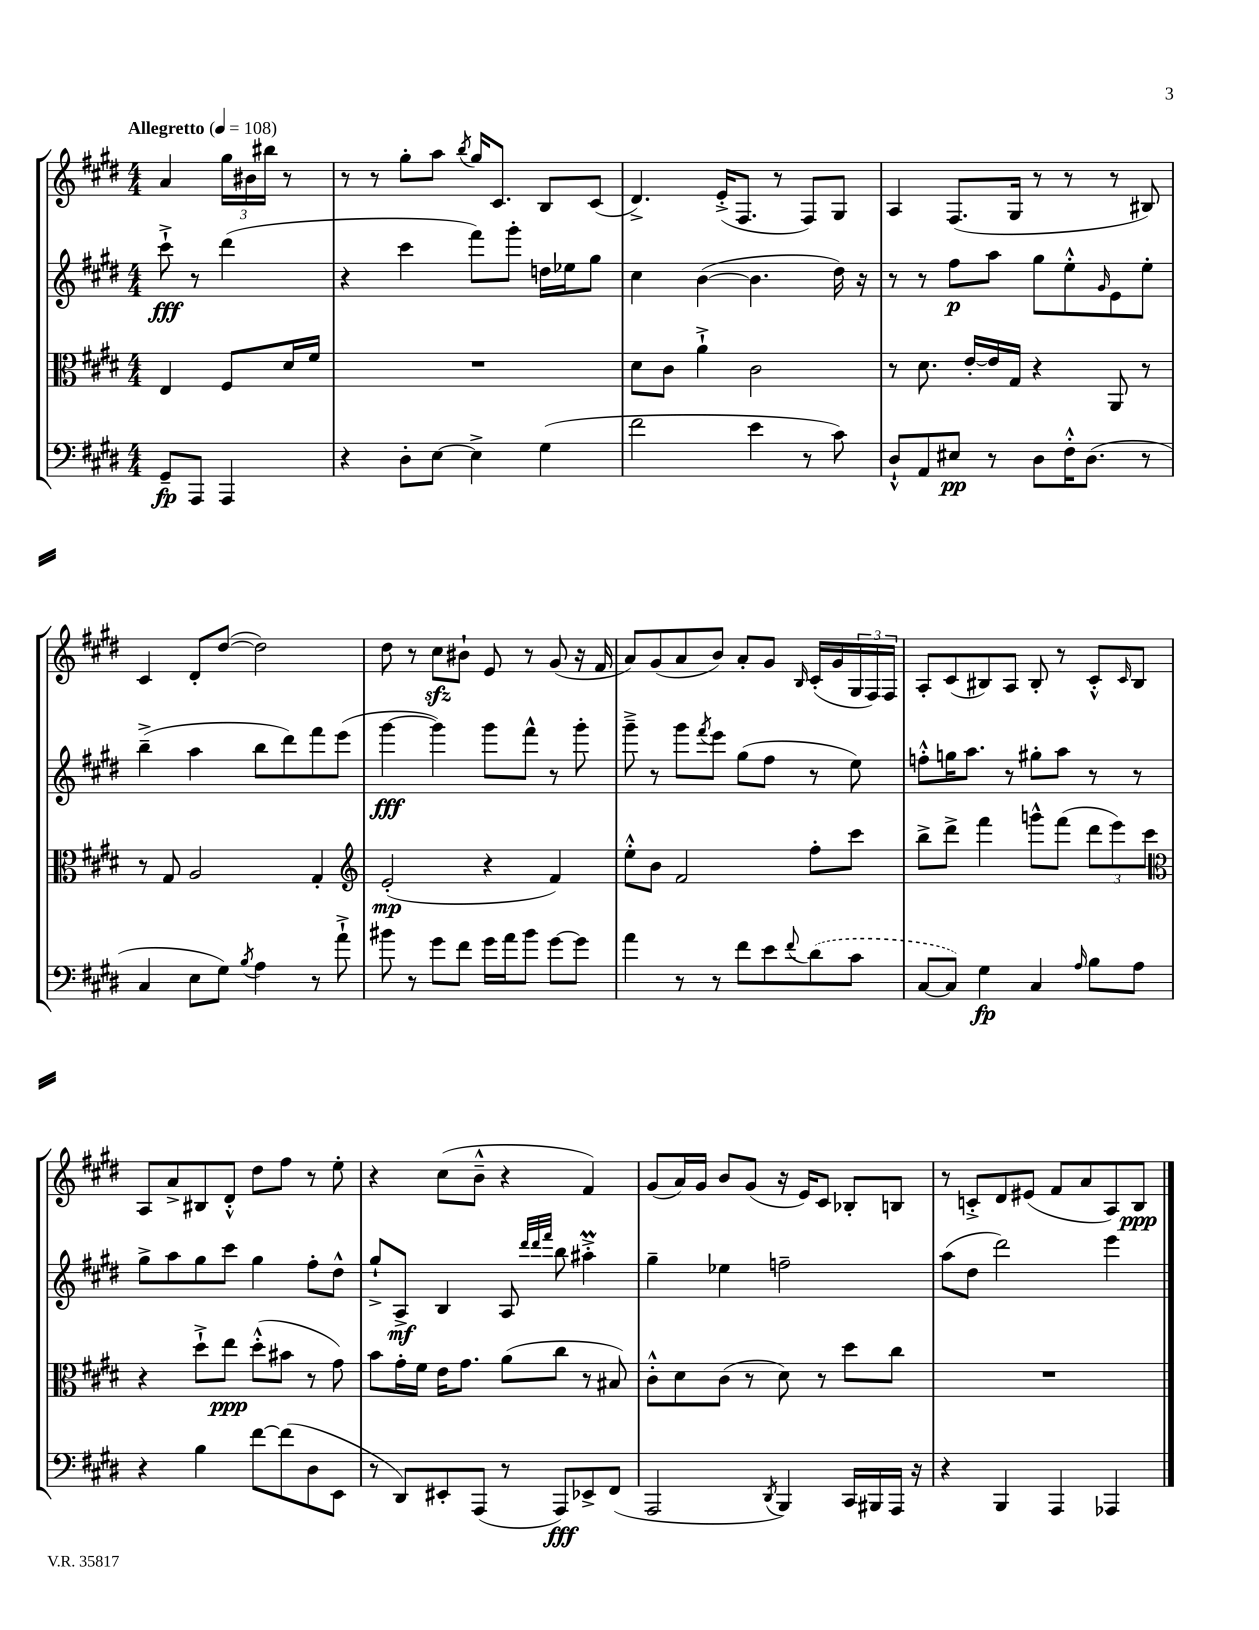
<<
\new StaffGroup <<
\new Staff = "s0" {
    \clef treble \key e \major \numericTimeSignature \time 4/4 \partial 2 \tempo "Allegretto" 4 = 108
    a'4 \tuplet 3/2 { gis''16 bis'16 bis''16 } r8 |
    r8 r8 gis''8-. a''8 \acciaccatura { b''8 } gis''16 cis'8. b8 cis'8( |
    dis'4.->) e'16-.->( fis8. r8 fis8) gis8 |
    a4 fis8.( gis16 r8 r8 r8 bis8) |
    cis'4 dis'8-. dis''8~( dis''2) |
    dis''8 r8 cis''8\sfz bis'8-! e'8 r8 gis'8( r16 fis'16 |
    a'8) gis'8( a'8 b'8) a'8-. gis'8 \grace { b16 } cis'16-.( gis'16 \tuplet 3/2 { gis16 fis16) fis16 } |
    a8-. cis'8( bis8) a8 bis8-. r8 cis'8-.-^ \grace { cis'16 } bis8 |
    a8 a'8-> bis8 dis'8-.-^ dis''8 fis''8 r8 e''8-. |
    r4 cis''8( b'8---^ r4 fis'4) |
    gis'8( a'16) gis'16 b'8 gis'8( r16 e'16) cis'8 bes8-. b8 |
    r8 c'8-.-> dis'8 eis'8( fis'8 a'8 a8) b8\ppp \bar "|." |
}
\new Staff = "s1" {
    \clef treble \key e \major \numericTimeSignature \time 4/4 \partial 2
    cis'''8-!->\fff r8 dis'''4( |
    r4 cis'''4 fis'''8) gis'''8-. d''16 ees''16 gis''8 |
    cis''4 b'4~( b'4. dis''16) r16 |
    r8 r8 fis''8\p a''8 gis''8 e''8-.-^ \grace { gis'16 } e'8 e''8-. |
    b''4--->( a''4 b''8 dis'''8) fis'''8 e'''8( |
    gis'''4~\fff gis'''4) gis'''8 fis'''8-^ r8 gis'''8-. |
    gis'''8---> r8 gis'''8 \acciaccatura { fis'''8 } e'''8 gis''8( fis''8 r8 e''8) |
    f''8-.-^ g''16 a''8. r8 gis''8-. a''8 r8 r8 |
    gis''8-> a''8 gis''8 cis'''8 gis''4 fis''8-. dis''8-^ |
    gis''8-!-> a8->\mf b4 a8 \grace { dis'''32 dis'''32 fis'''32 } b''8 ais''4-.->\prall |
    gis''4-- ees''4 f''2-- |
    a''8( dis''8 dis'''2) e'''4 \bar "|." |
}
\new Staff = "s2" {
    \clef alto \key e \major \numericTimeSignature \time 4/4 \partial 2
    e4 fis8 dis'16 fis'16 |
    R1 |
    dis'8 cis'8 a'4-!-> cis'2 |
    r8 dis'8. e'16~-. e'16 gis16 r4 a,8 r8 |
    r8 gis8 a2 gis4-. |
    \clef treble e'2-.\mp( r4 fis'4) |
    e''8-.-^ b'8 fis'2 fis''8-. cis'''8 |
    b''8-> dis'''8-> fis'''4 g'''8-^ fis'''8( \tuplet 3/2 { dis'''8 e'''8) cis'''8 } |
    \clef alto r4 dis''8-!-> e''8\ppp dis''8-.-^( bis'8 r8 gis'8) |
    b'8 gis'16-. fis'16 e'16 gis'8. a'8( cis''8 r8 bis8) |
    cis'8-.-^ dis'8 cis'8( r8 dis'8) r8 dis''8 cis''8 |
    R1 \bar "|." |
}
\new Staff = "s3" {
    \clef bass \key e \major \numericTimeSignature \time 4/4 \partial 2
    gis,8--\fp a,,8 a,,4 |
    r4 dis8-. e8~ e4-> gis4( |
    fis'2 e'4 r8 cis'8) |
    dis8-!-^ a,8 eis8\pp r8 dis8 fis16-.-^ dis8.( r8 |
    cis4 e8 gis8) \acciaccatura { b8 } a4 r8 a'8-!-> |
    bis'8 r8 gis'8 fis'8 gis'16 a'16 bis'8 gis'8~ gis'8 |
    a'4 r8 r8 fis'8 e'8 \appoggiatura { fis'8 } \once \slurDashed dis'8( cis'8 |
    cis8~ cis8) gis4\fp cis4 \grace { a16 } b8 a8 |
    r4 b4 fis'8~ fis'8( dis8 e,8 |
    r8 dis,8) eis,8-. a,,8( r8 a,,8\fff) ees,8-> fis,8( |
    a,,2 \acciaccatura { dis,8 } b,,4) cis,16 bis,,16 a,,16 r16 |
    r4 b,,4 a,,4 aes,,4 \bar "|." |
}
>>
>>
\layout { \context { \Score \remove "Bar_number_engraver" } }
